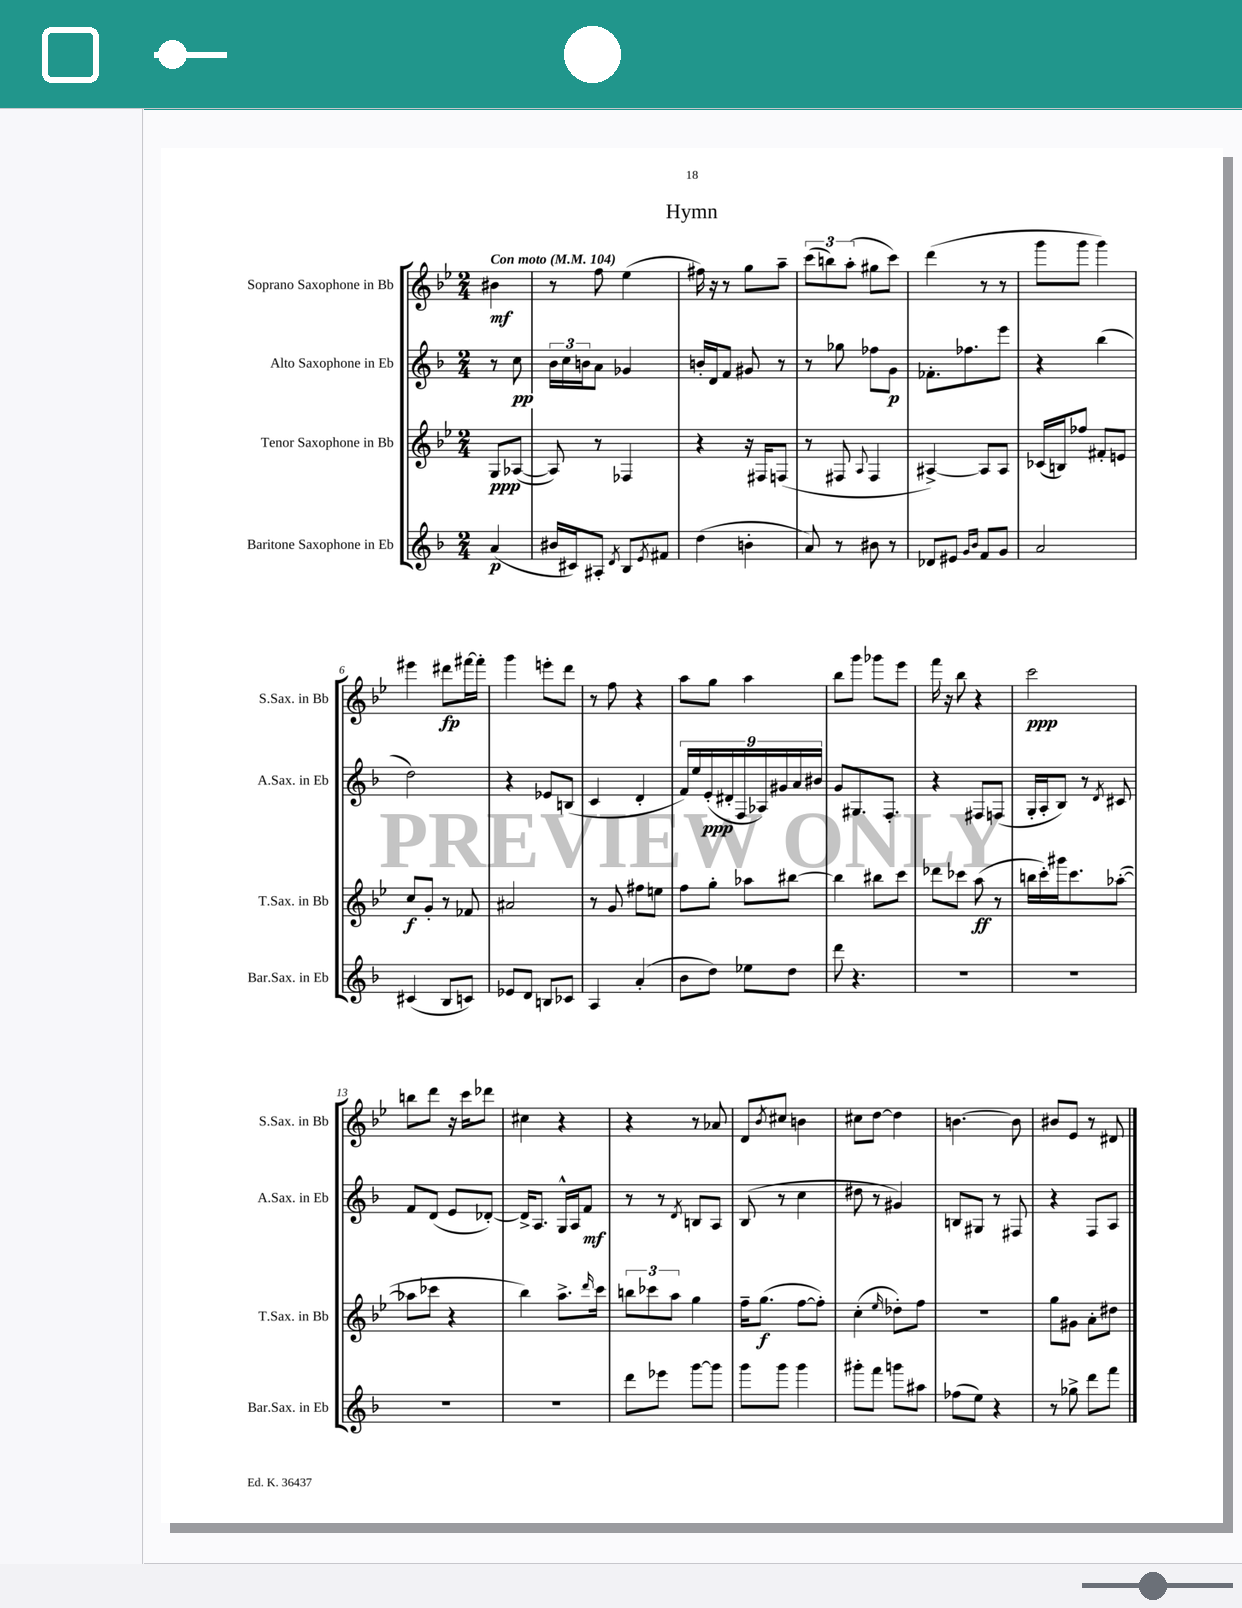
\header { title = "Hymn" }
<<
\new StaffGroup <<
\new Staff = "s0" \with { instrumentName = "Soprano Saxophone in Bb" shortInstrumentName = "S.Sax. in Bb" } {
    \clef treble \key bes \major \numericTimeSignature \time 2/4 \partial 4 \tempo "Con moto" 4 = 104
    bis'4\mf |
    r8 f''8 ees''4( |
    fis''16) r16 r8 g''8 a''8-- |
    \tuplet 3/2 { c'''8( b''8) a''8-.( } gis''8 c'''8) |
    d'''4( r8 r8 |
    g'''8 g'''8 g'''4) |
    eis'''4 dis'''8\fp fis'''16~ fis'''16-. |
    g'''4 e'''8-. d'''8 |
    r8 f''8 r4 |
    a''8 g''8 a''4 |
    bes''8 g'''8 ges'''8 ees'''8 |
    f'''16 r16 bes''8 r4 |
    c'''2\ppp |
    b''8 d'''8 r16 c'''16 des'''8 |
    cis''4 r4 |
    r4 r8 aes'8 |
    d'8 \acciaccatura { bes'8 } cis''8 b'4 |
    cis''8 d''8~ d''4 |
    b'4.~ b'8 |
    bis'8 ees'8 r8 dis'8 \bar "|." |
}
\new Staff = "s1" \with { instrumentName = "Alto Saxophone in Eb" shortInstrumentName = "A.Sax. in Eb" } {
    \clef treble \key f \major \numericTimeSignature \time 2/4 \partial 4
    r8 c''8\pp |
    \tuplet 3/2 { bes'16 c''16 b'16 } a'8 ges'4 |
    b'16-. d'16 f'8 gis'8 r8 |
    r8 ges''8 fes''8 g'8\p |
    fes'8.-. fes''8. e'''8 |
    r4 bes''4( |
    d''2) |
    r4 ees'8 b8( |
    c'4 d'4-. |
    \tuplet 9/8 { f'16) e''16 e'16-.\ppp( dis'16-. f16 aes16) gis'16 a'16 bis'16 } |
    g'8 gis8. f8.-. |
    r4 fis8 f8( |
    g16-. a16-. bes8) r8 \acciaccatura { d'8 } cis'8 |
    f'8 d'8( e'8 des'8~-.) |
    des'16-> a8. g16-^ a16 f'8\mf |
    r8 r8 \acciaccatura { d'8 } b8 a8 |
    bes8( r8 c''4 |
    dis''8 r8 gis'4) |
    b8 gis8 r8 fis8 |
    r4 f8 a8 \bar "|." |
}
\new Staff = "s2" \with { instrumentName = "Tenor Saxophone in Bb" shortInstrumentName = "T.Sax. in Bb" } {
    \clef treble \key bes \major \numericTimeSignature \time 2/4 \partial 4
    g8\ppp aes8~( |
    aes8) r8 fes4 |
    r4 r16 fis16 f8( |
    r8 fis8 \appoggiatura { a8 } fis4 |
    ais4~->) ais8 ais8 |
    ces'16( b16) fes''8 fis'8-. e'8 |
    c''8\f g'8-. r8 fes'8 |
    ais'2 |
    r8 g'8 fis''8 e''8 |
    f''8 g''8-. aes''8 bis''8~ |
    bis''4 bis''8 c'''8 |
    des'''8 ces'''8 a''8\ff( r8 |
    b''16 c'''16-.) gis'''16 c'''8. aes''8~-.( |
    aes''8 ces'''8 r4 |
    bes''4) a''8.-> \grace { d'''16 } c'''16 |
    \tuplet 3/2 { b''8 ces'''8 a''8 } g''4 |
    f''16-- g''8.\f( f''8~ f''8-.) |
    c''4-.( \grace { ees''16 } des''8-.) f''8 |
    R2 |
    g''8 gis'8 a'8-. dis''8 \bar "|." |
}
\new Staff = "s3" \with { instrumentName = "Baritone Saxophone in Eb" shortInstrumentName = "Bar.Sax. in Eb" } {
    \clef treble \key f \major \numericTimeSignature \time 2/4 \partial 4
    a'4\p( |
    bis'16 cis'16) ais8-. \acciaccatura { d'8 } bes8 \acciaccatura { e'8 } fis'8 |
    d''4( b'4-. |
    a'8) r8 bis'8 r8 |
    des'8 eis'8 \grace { g'16 bes'16 } f'8 g'8 |
    a'2 |
    cis'4( bes8 c'8) |
    ees'8 d'8 b8 ces'8 |
    a4 a'4-.( |
    bes'8 d''8) ees''8 d''8 |
    d'''8 r4. |
    R2 |
    R2 |
    R2 |
    R2 |
    d'''8 ees'''8 g'''8~ g'''8 |
    g'''8 g'''8 g'''4 |
    gis'''8-. f'''8 g'''8 ais''8 |
    fes''8( e''8) r4 |
    r8 ges''8-> d'''8 f'''8 \bar "|." |
}
>>
>>
